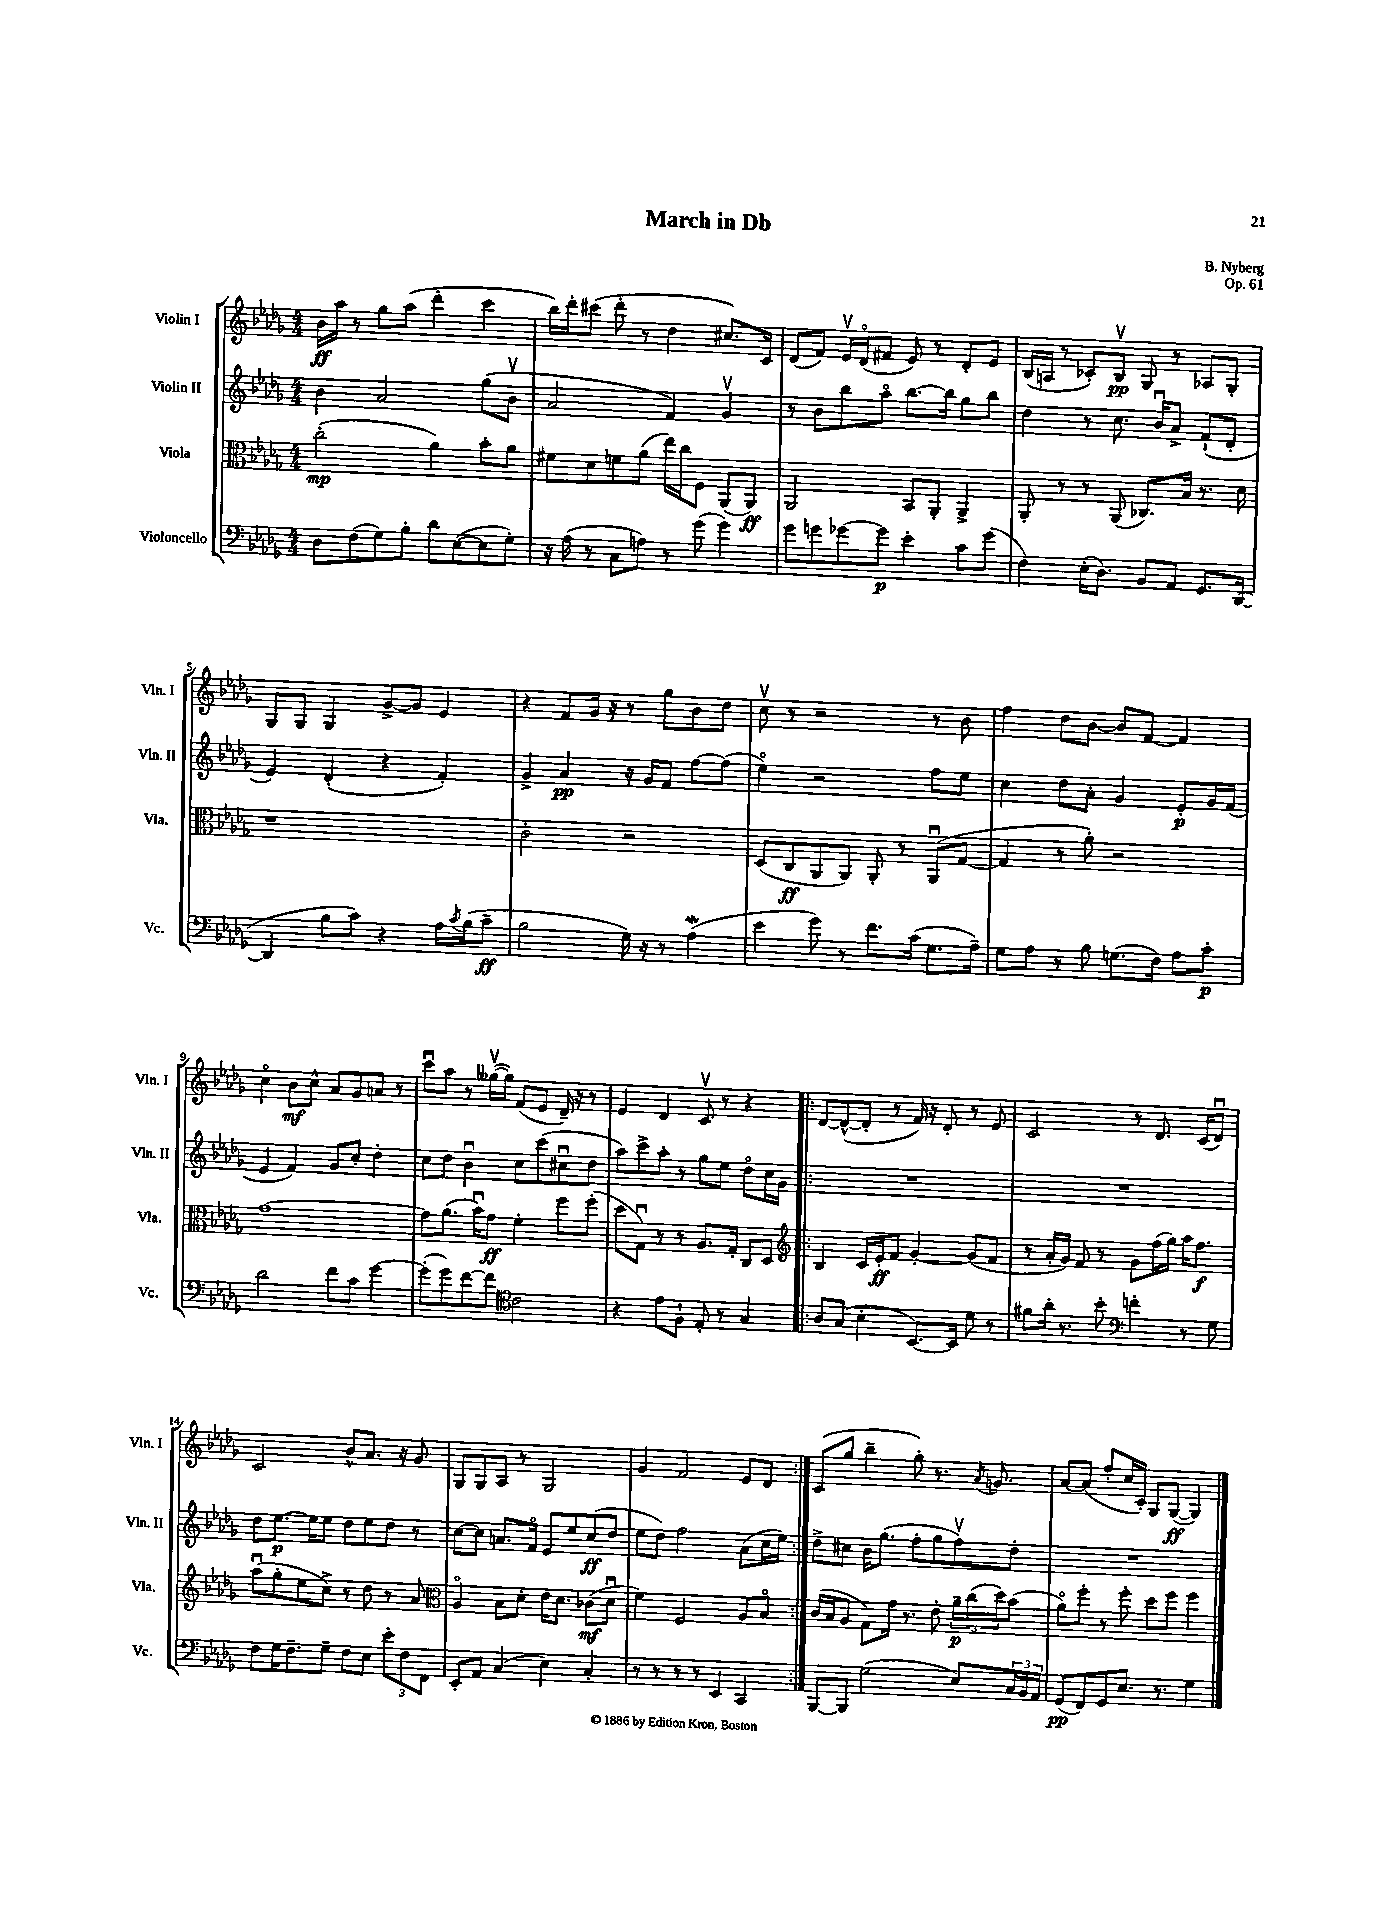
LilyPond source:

\header { title = "March in Db" composer = "B. Nyberg" opus = "Op. 61" }
<<
\new StaffGroup <<
\new Staff = "s0" \with { instrumentName = "Violin I" shortInstrumentName = "Vln. I" } {
    \clef treble \key des \major \numericTimeSignature \time 4/4
    bes'16\ff aes''16 r8 ges''8 aes''8( des'''4-. c'''4 |
    bes''16) des'''16-. cis'''8( des'''8-. r8 des''4 cis''8.) c'16 |
    des'8( f'8) ees'16\upbow des'16\flageolet( fis'8 ees'8) r8 des'8-. ees'8 |
    bes16( a16 r8 ces'8-.) bes8\upbow\pp ges8 r8 aes8 ges8-. |
    ges8 ges8 ges4 ges'8~-> ges'8 ees'4 |
    r4 f'8 ges'16 r16 r8 ges''8 bes'8 des''8 |
    c''8\upbow r8 r2 r8 bes'8 |
    f''4 des''8 bes'8~ bes'8 f'8~ f'4 |
    c''4\flageolet bes'8\mf c''8-^ aes'8 ges'8 a'8 r8 |
    c'''8\downbow aes''8 r8 geses''16~\upbow( geses''16) f'8( ees'8 des'16--) r16 r8 |
    ees'4 des'4 c'8\upbow r8 r4 |
    \repeat volta 2 { des'8~ des'8~-^( des'8-. r8 f'16) r16 des'8-. r8 ees'8 |
    c'2 r8 des'8. c'16( des'8\downbow) |
    c'2 bes'8-^ aes'8. r16 ges'8 |
    ges8 ges8 aes8 r8 ges2 |
    ges'4 f'2 ees'8 des'8 | }
    c'8( ges''8 bes''4-- ges''8-.) r8. \acciaccatura { aes'8 } g'8. |
    aes'8~ aes'8( f''8-. c''16 c'16-.) ges8 ges8~\ff( ges4) \bar "|." |
}
\new Staff = "s1" \with { instrumentName = "Violin II" shortInstrumentName = "Vln. II" } {
    \clef treble \key des \major \numericTimeSignature \time 4/4
    bes'4 aes'2 ges''8( bes'8\upbow |
    aes'2 f'4) ges'4\upbow |
    r8 bes'8 bes''8 aes''8\flageolet bes''8.~ bes''16 ges''8 bes''8 |
    des''4 r8 c''8. bes'16\downbow aes'8-> f'8-!( des'8-. |
    ees'4) des'4-.( r4 f'4-.) |
    ges'4-> aes'4\pp r16 ges'16 f'8 f''8~ f''8( |
    ees''4\flageolet) r2 f''8 ees''8 |
    c''4 des''8 aes'8-. ges'4 ees'8-.\p ges'16 f'16( |
    ees'4 f'4) ges'8 c''8-. des''4-. |
    c''8 des''8 bes'4\downbow c''8 c'''8( cis''8\downbow des''8 |
    aes''8) c'''8-> aes''8-. r8 ges''8 ees''8 des''8\flageolet c''16 ges'16 |
    \repeat volta 2 { R1 |
    R1 |
    des''8 ees''8.~\p ees''16 ees''8 des''8 ees''8 des''8 r8 |
    c''8~ c''8 a'8. f'16\flageolet ees'8 ees''8 c''8\ff( des''8 |
    ees''8 des''8) f''2 aes'8( c''16 ees''16) | }
    des''8-> cis''8 bes'16 ges''8.( f''8-. ges''8 f''8\upbow) des''8-. |
    R1 \bar "|." |
}
\new Staff = "s2" \with { instrumentName = "Viola" shortInstrumentName = "Vla." } {
    \clef alto \key des \major \numericTimeSignature \time 4/4
    c''2-.\mp( aes'4) bes'8-. aes'8 |
    fis'8 des'8 f'8 aes'8( ees''16) c''16 f8 aes,8( aes,8\ff) |
    aes,2 bes,8 aes,8-. aes,4-> |
    aes,8-. r8 r8 aes,8( ces8.) bes16 r8. des'16 |
    r1 |
    c'2-. r2 |
    des8( c8\ff aes,8 aes,8) aes,8-. r8 aes,8\downbow( ges8~ |
    ges4 r8 aes'8-.) r2 |
    ges'1~ |
    ges'8 aes'8.( bes'16\downbow) ges'8\ff f'4-. f''8 f''8-.( |
    des''8 ges8\downbow) r8 r8 aes8. ges16-. c8 des8 |
    \repeat volta 2 { \clef treble bes4 c'16 ees'16-.\ff f'8 ges'4~-. ges'8( f'8 |
    r8 aes'16-. ges'16) f'8 r8 ges'8 f''16( ges''16) aes''16 f''8.\f |
    aes''8\downbow( ges''8-. ees''8 c''8->) r8 des''8 r8 aes'8 |
    \clef alto aes4\flageolet bes8 des'8-. ees'16 des'8. ces'8\mf( des'8\downbow |
    f'4) f2 aes8 bes8\flageolet | }
    c'16( bes16 aes8 ges8) ges'16 r8. ees'8-. \tuplet 3/2 { aes'16--\p c''16( des''16) } bes'8( |
    aes'8\flageolet) f''8-. r8 f''8-. des''8 f''8 f''4 \bar "|." |
}
\new Staff = "s3" \with { instrumentName = "Violoncello" shortInstrumentName = "Vc." } {
    \clef bass \key des \major \numericTimeSignature \time 4/4
    des8 f8( ges8) bes8-. des'8 ees8~( ees8 ges8-.) |
    r16 aes16( r8 c8 a8) r8 ges'8( ges'4) |
    ges'8 g'8 ges'8~ ges'8\p ees'4-. c'8 ges'8( |
    f4) ees16-.( des8.) bes,8 aes,8 ges,8. des,16~( |
    des,4 bes8 c'8) r4 aes16 \acciaccatura { c'8 } bes16( c'8--\ff |
    bes2 ges16) r16 r8 aes4\mordent( |
    ees'4 ges'8) r8 f'8. c'16( ges8. aes16--) |
    ges8 aes8 r8 bes8 g8.( f16) aes8 c'8-.\p |
    des'2 f'8 c'8 ges'4~ |
    ges'8-.( ges'8) f'8~ f'8 \clef tenor c'2 |
    r4 ees'8 f8-! ees8-. r8 ges4 |
    \repeat volta 2 { aes8 ges8( bes4-. bes,8.~) bes,16 des'8 r8 |
    fis'8 aes'16-. r8. bes'8-. \clef bass f'4-. r8 ges8 |
    f8 ges16 f8.-- ges8-- f8 ees8 \tuplet 3/2 { ees'8-. f8 f,8 } |
    ees,8-. aes,8 c4( ees4) c4-. |
    r8 r8 r8 r8 ees,4 c,4 | }
    bes,,8~ bes,,8 ges2( ees8) \tuplet 3/2 { c16 bes,16 aes,16 } |
    ges,8\pp( f,8) ges,8 ees8. r8. ges4 \bar "|." |
}
>>
>>
